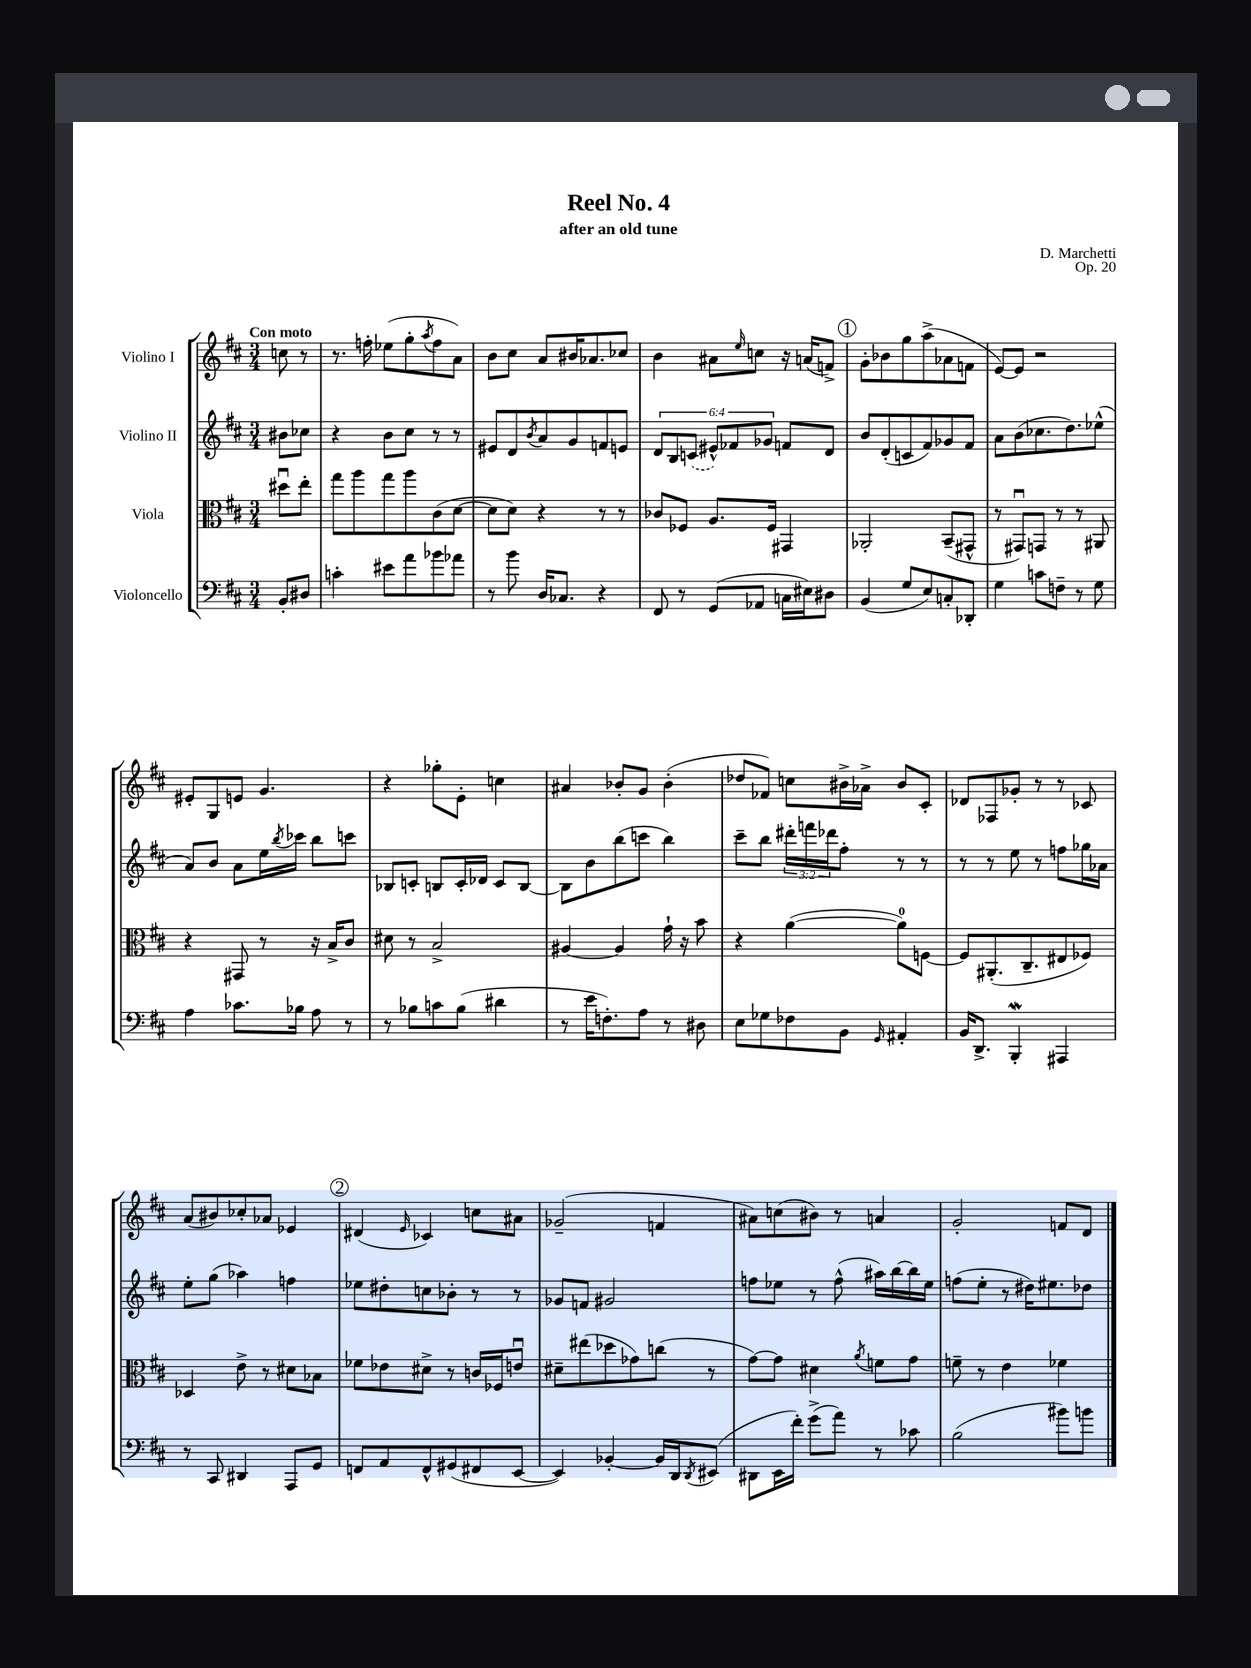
\header { title = "Reel No. 4" composer = "D. Marchetti" subtitle = "after an old tune" opus = "Op. 20" }
<<
\new StaffGroup <<
\new Staff = "s0" \with { instrumentName = "Violino I" } {
    \clef treble \key d \major \numericTimeSignature \time 3/4 \partial 4 \tempo "Con moto"
    c''8 r8 |
    r8. f''16-. ees''8( g''8-. \acciaccatura { a''8 } f''8 a'8) |
    b'8 cis''8 a'8 bis'16 aes'8. ces''8 |
    b'4 ais'8 \grace { e''16 } c''8 r16 a'16( f'8->) |
    \mark \markup { \circle "1" } g'8-. bes'8 g''8 a''8->( aes'8 f'8 |
    e'8~) e'8 r2 |
    eis'8-. g8 e'8 g'4. |
    r4 ges''8-. e'8-. c''4 |
    ais'4 bes'8-. g'8 bes'4-.( |
    des''8 fes'8) c''8 bis'16-> aes'16-> bis'8 cis'8-. |
    des'8 fes8 ges'8-. r8 r8 ces'8 |
    a'8( bis'8) ces''8-. aes'8 ees'4 |
    \mark \markup { \circle "2" } dis'4( \grace { e'16 } ces'4) c''8 ais'8 |
    ges'2--( f'4 |
    ais'8) c''8( bis'8) r8 a'4 |
    g'2-. f'8 d'8 \bar "|." |
}
\new Staff = "s1" \with { instrumentName = "Violino II" } {
    \clef treble \key d \major \numericTimeSignature \time 3/4 \override Staff.TupletNumber.text = #tuplet-number::calc-fraction-text \partial 4
    bis'8 ces''8 |
    r4 b'8 cis''8 r8 r8 |
    eis'8 d'8 \acciaccatura { b'8 } a'8 g'8 f'8 e'8 |
    \tuplet 6/4 { d'8 b8 \once \slurDashed c'8( eis'8-^) fes'8 ges'8 } f'8 d'8 |
    \mark \markup { \circle "1" } b'8 d'8-.( c'8 fis'8) ges'8 fis'8 |
    a'8 b'8( ces''8. d''8.) ees''8-^( |
    a'8) b'8 a'8 e''16 \acciaccatura { b''8 } ces'''16 b''8 c'''8 |
    bes8 c'8-. b8 c'16-. des'16 c'8 b8~ |
    b8 b'8 b''8( c'''8 b''4) |
    cis'''8-- b''8 \tuplet 3/2 { dis'''16-. f'''16 des'''16 } fis''8-. r8 r8 |
    r8 r8 e''8 r8 f''8 ges''16 aes'16 |
    e''8-. g''8( aes''4) f''4 |
    \mark \markup { \circle "2" } ees''8 dis''8-. c''8 bes'8-. r8 r8 |
    ges'8 f'8 gis'2 |
    f''8 ees''8 r8 f''8-^( ais''16) b''16~ b''16 ees''16 |
    f''8( e''8-. r8 dis''16) eis''8. des''8 \bar "|." |
}
\new Staff = "s2" \with { instrumentName = "Viola" } {
    \clef alto \key d \major \numericTimeSignature \time 3/4 \partial 4
    dis''8\downbow e''8-. |
    g''8 a''8 g''8 a''8 cis'8( d'8~ |
    d'8 d'8) r4 r8 r8 |
    ces'8 fes8 a8. fes16 gis,4 |
    \mark \markup { \circle "1" } aes,2-. b,8--( gis,8-^ |
    r8 gis,8\downbow) g,8 r8 r8 ais,8 |
    r4 gis,8 r8 r16 b16-> cis'8 |
    dis'8 r8 b2-> |
    ais4~ ais4 g'16-! r16 b'8 |
    r4 a'4~( a'8-0) f8~ |
    f8 ais,8.-.( cis8.-- eis8 fes8) |
    des4 e'8-> r8 dis'8 bes8 |
    \mark \markup { \circle "2" } fes'8 ees'8 dis'8-> r8 c'16 fes16 e'8\downbow |
    dis'8-- eis''8( des''8 ges'8) c''8( r8 |
    g'8~) g'8 dis'4 \acciaccatura { a'8 } f'8 g'8 |
    f'8-- r8 e'4 fes'4 \bar "|." |
}
\new Staff = "s3" \with { instrumentName = "Violoncello" } {
    \clef bass \key d \major \numericTimeSignature \time 3/4 \partial 4
    b,8-. dis8 |
    c'4-. eis'8 a'8 bes'8 aes'8 |
    r8 b'8 d16 ces8. r4 |
    fis,8 r8 g,8( aes,8 c16 eis16) dis8 |
    \mark \markup { \circle "1" } b,4( g8 e8) c8-. des,8-. |
    g4 c'8 f8-- r8 g8 |
    a4 ces'8. bes16 a8 r8 |
    r8 bes8 c'8 bes8( dis'4 |
    r8 e'16 f8.-.) a8 r8 dis8 |
    e8 ges8 fes8 b,8 \grace { g,16 } ais,4-. |
    b,16 d,8.-> b,,4-.\mordent ais,,4 |
    r8 cis,8 dis,4 a,,8 g,8 |
    \mark \markup { \circle "2" } f,8 a,8 f,8-^ gis,8( fis,8 e,8~ |
    e,4) bes,4~-. bes,16 d,16 \acciaccatura { d,8 } eis,8( |
    dis,8 e,16 fis'16-.) g'8->( a'8) r8 ces'8 |
    b2( bis'8) b'8 \bar "|." |
}
>>
>>
\layout { \context { \Score \remove "Bar_number_engraver" } }
